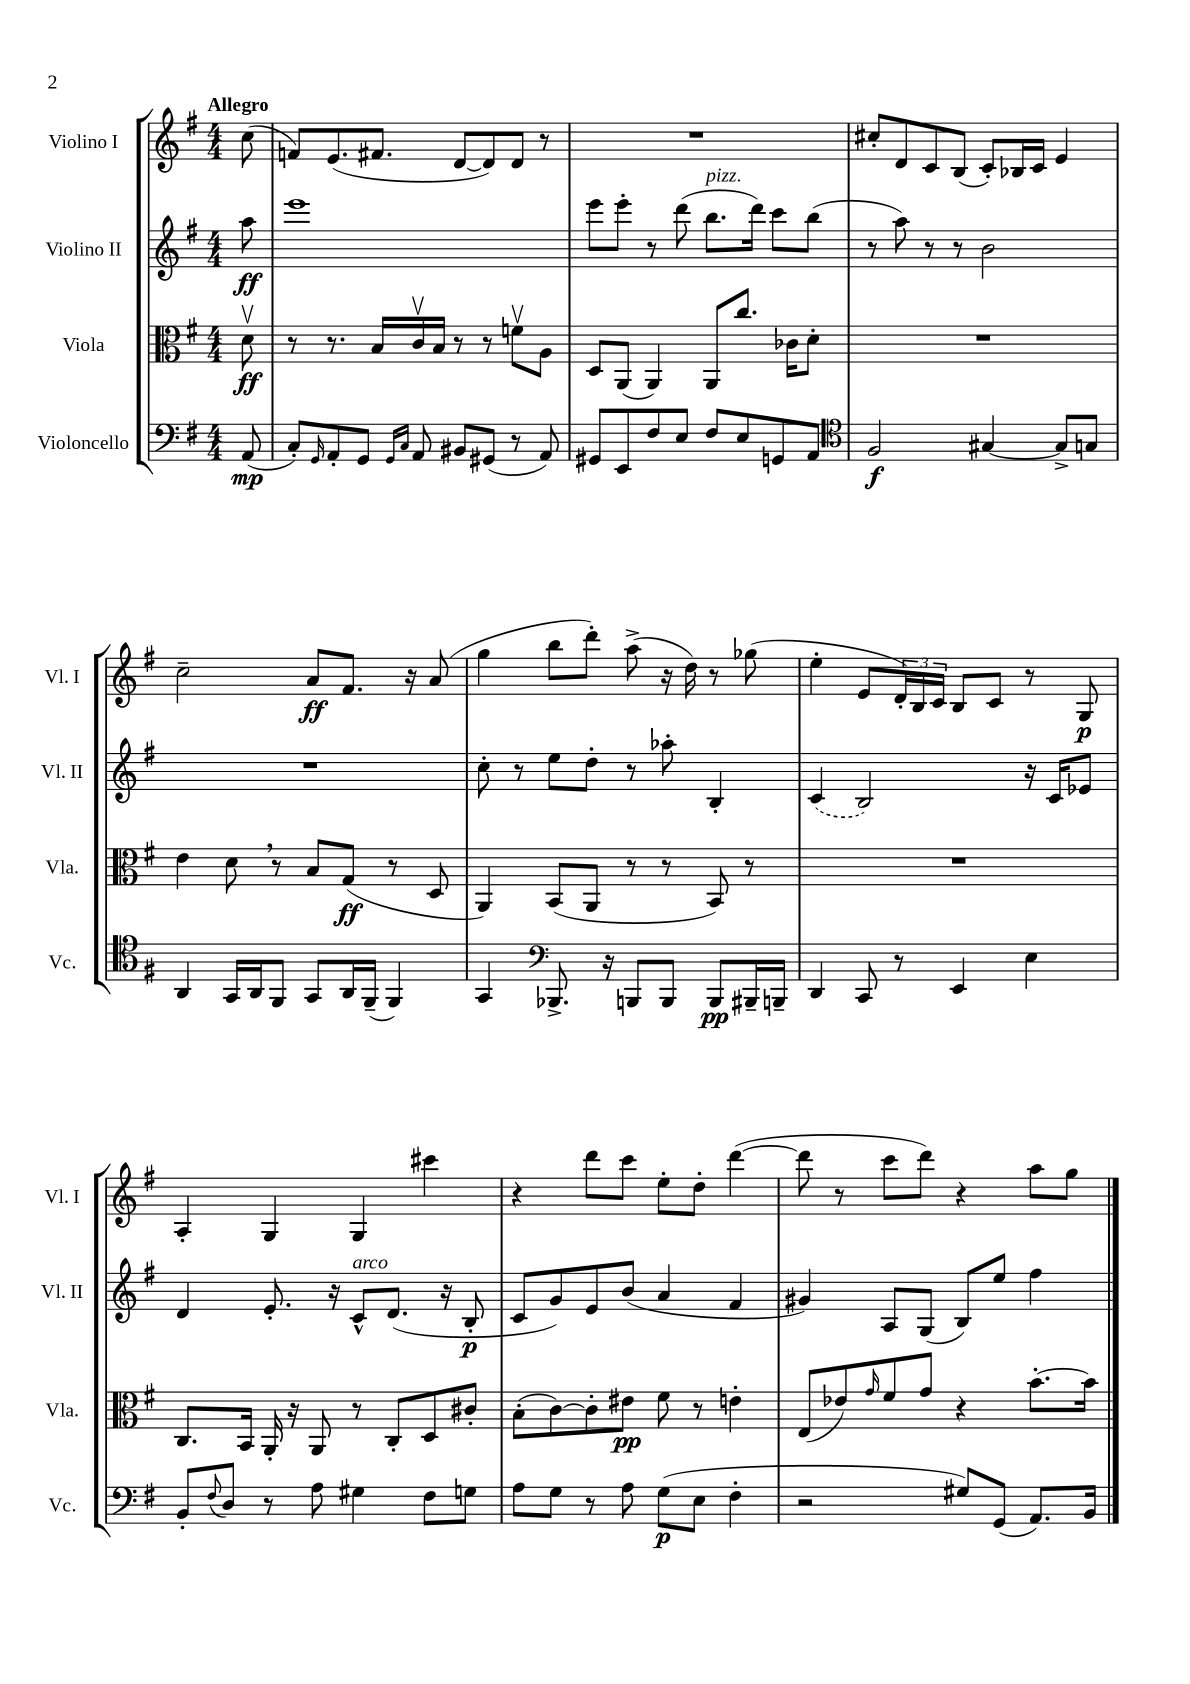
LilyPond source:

<<
\new StaffGroup <<
\new Staff = "s0" \with { instrumentName = "Violino I" shortInstrumentName = "Vl. I" } {
    \clef treble \key g \major \numericTimeSignature \time 4/4 \partial 8 \tempo "Allegro"
    c''8( |
    f'8) e'8.( fis'8. d'8~ d'8) d'8 r8 |
    R1 |
    cis''8-. d'8 c'8 b8( c'8-.) bes16 c'16 e'4 |
    c''2-- a'8\ff fis'8. r16 a'8( |
    g''4 b''8 d'''8-.) a''8->( r16 d''16) r8 ges''8( |
    e''4-. e'8 \tuplet 3/2 { d'16-.) b16 c'16 } b8 c'8 r8 g8\p |
    a4-. g4 g4 cis'''4 |
    r4 d'''8 c'''8 e''8-. d''8-. d'''4~( |
    d'''8 r8 c'''8 d'''8) r4 a''8 g''8 \bar "|." |
}
\new Staff = "s1" \with { instrumentName = "Violino II" shortInstrumentName = "Vl. II" } {
    \clef treble \key g \major \numericTimeSignature \time 4/4 \partial 8
    a''8\ff |
    e'''1 |
    e'''8 e'''8-. r8 d'''8( b''8.^\markup { \italic "pizz." } d'''16) c'''8 b''8( |
    r8 a''8) r8 r8 b'2 |
    R1 |
    c''8-. r8 e''8 d''8-. r8 aes''8-. b4-. |
    \once \slurDashed c'4( b2) r16 c'16 ees'8 |
    d'4 e'8.-. r16 c'8-^^\markup { \italic "arco" } d'8.( r16 b8-.\p |
    c'8 g'8) e'8 b'8( a'4 fis'4 |
    gis'4) a8 g8( b8) e''8 fis''4 \bar "|." |
}
\new Staff = "s2" \with { instrumentName = "Viola" shortInstrumentName = "Vla." } {
    \clef alto \key g \major \numericTimeSignature \time 4/4 \partial 8
    d'8\upbow\ff |
    r8 r8. b16 c'16\upbow b16 r8 r8 f'8\upbow a8 |
    d8 a,8( a,4) a,8 c''8. ces'16 d'8-. |
    R1 |
    e'4 d'8 \breathe r8 b8 g8\ff( r8 d8 |
    a,4) b,8( a,8 r8 r8 b,8) r8 |
    R1 |
    c8. b,16 a,16-. r16 a,8 r8 c8-. d8 cis'8-. |
    b8-.( c'8~) c'8-. eis'8\pp fis'8 r8 e'4-. |
    e8( ees'8) \grace { g'16 } fis'8 g'8 r4 b'8.~-. b'16 \bar "|." |
}
\new Staff = "s3" \with { instrumentName = "Violoncello" shortInstrumentName = "Vc." } {
    \clef bass \key g \major \numericTimeSignature \time 4/4 \partial 8
    a,8\mp( |
    c8-.) \grace { g,16 } a,8-. g,8 \grace { g,16 c16 } a,8 bis,8 gis,8( r8 a,8) |
    gis,8 e,8 fis8 e8 fis8 e8 g,8 a,8 |
    \clef tenor fis2\f gis4~ gis8-> g8 |
    a,4 g,16 a,16 fis,8 g,8 a,16 fis,16--( fis,4) |
    g,4 \clef bass bes,,8.-> r16 b,,8 b,,8 b,,8\pp bis,,16-- b,,16-- |
    d,4 c,8 r8 e,4 e4 |
    b,8-. \appoggiatura { fis8 } d8 r8 a8 gis4 fis8 g8 |
    a8 g8 r8 a8 g8\p( e8 fis4-. |
    r2 gis8) g,8( a,8.) b,16 \bar "|." |
}
>>
>>
\layout { \context { \Score \remove "Bar_number_engraver" } }
